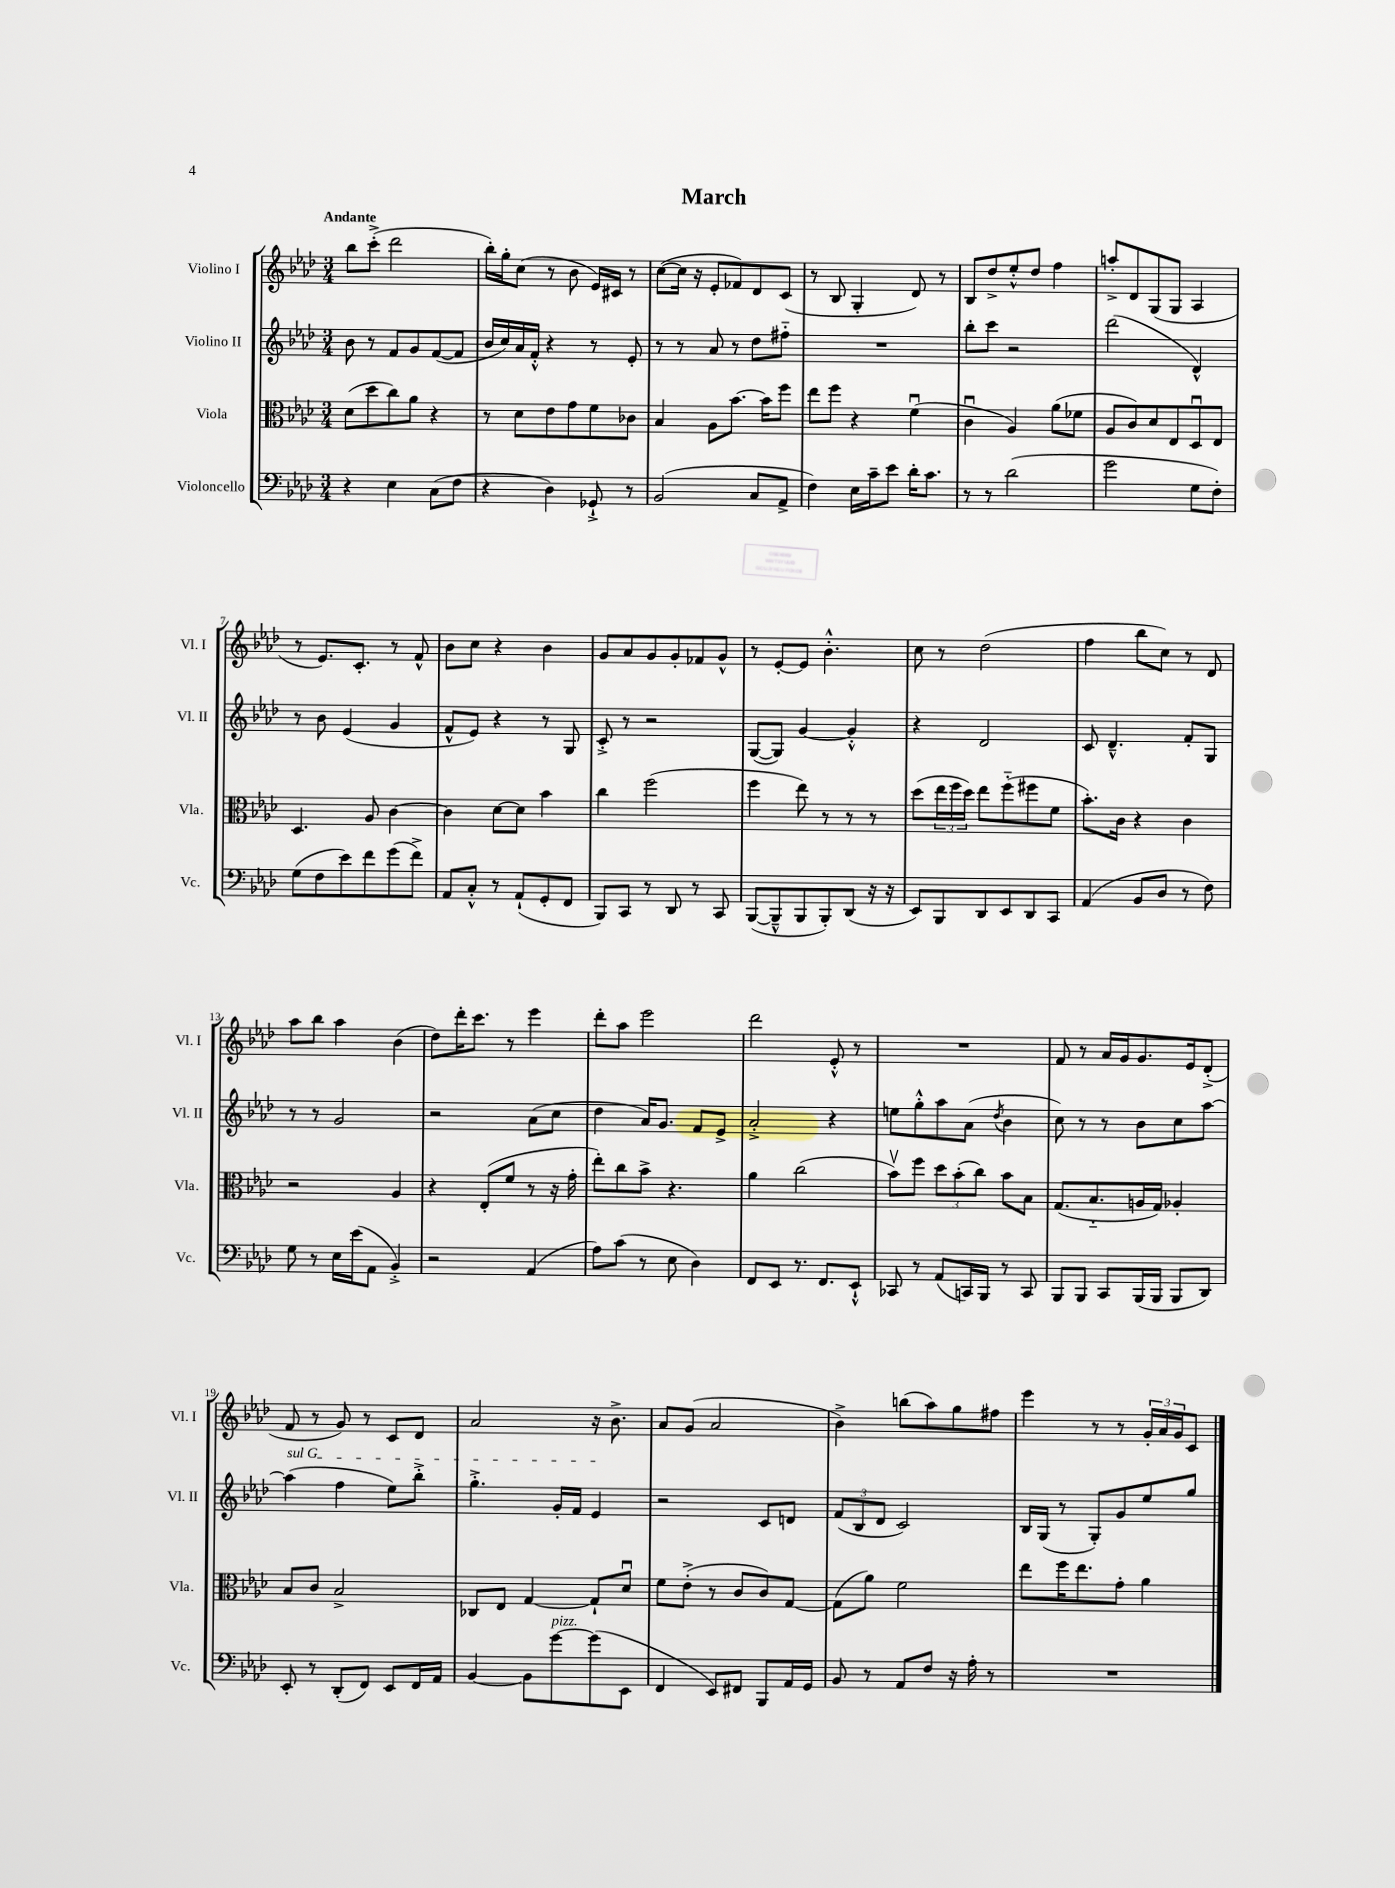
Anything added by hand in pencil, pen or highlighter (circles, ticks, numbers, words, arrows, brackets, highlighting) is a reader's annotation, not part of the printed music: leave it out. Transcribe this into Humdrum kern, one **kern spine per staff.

**kern	**kern	**kern	**kern
*staff4	*staff3	*staff2	*staff1
*clefF4	*clefC3	*clefG2	*clefG2
*k[b-e-a-d-]	*k[b-e-a-d-]	*k[b-e-a-d-]	*k[b-e-a-d-]
*M3/4	*M3/4	*M3/4	*M3/4
4r	(8d-	8b-	8bb-
.	8dd-	8r	(8ccc'^
4E-	8cc)	8f	2ddd-
.	8a-	8g	.
(8C	4r	([8f	.
8F	.	8f]	.
=	=	=	=
4r	8r	16b-	16bb-')
.	.	16cc)	16gg'
.	8d-	16a-	(8cc
.	.	16f'^^	.
4D-)	8e-	4r	8r
.	8g	.	8b-
8GG-`^	8f	8r	16e-)
.	.	.	16c#
8r	8c-	8e-'	8r
=	=	=	=
(2BB-	4B-	8r	([8cc
.	.	8r	16cc]
.	.	.	16r
.	8A-	8a-	8e-'
.	[8.b-	8r	8f-)
8C	.	8dd-	8d-
.	16b-]	.	.
8AA-^	8ff	8ff#'~	(8c
=	=	=	=
4F)	8ee-	2.r	8r
.	8ff	.	8B-
16E-	4r	.	4G'
16c~	.	.	.
8e-	.	.	.
16d-'	(4fu	.	8d-)
8.c	.	.	.
.	.	.	8r
=	=	=	=
8r	4cu	8bb-'	8B-
8r	.	8ccc	8dd-^
(2d-	4A-)	2r	8ee-'^^
.	.	.	8dd-
.	(8a-	.	4ff
.	8f-	.	.
=	=	=	=
2g	8A-	(2ddd-	8aa'^
.	8c)	.	8d-
.	8d-	.	(8G
.	8E-	.	8G
8G	8D-u	4d-^^)	4A-
8F')	8E-	.	.
=	=	=	=
(8G	4.D-	8r	8r
8F	.	8b-	8.e-)
8e-)	.	(4e-	.
.	.	.	8.c'
8f	8A-	.	.
(8g	[4c	4g	8r
8f^)	.	.	8f^^
=	=	=	=
8AA-	4c]	8f^^	8b-
8C'^^	.	8e-)	8cc
8r	[8d-	4r	4r
(8AA-`	8d-]	.	.
8GG'	4b-	8r	4b-
8FF	.	8G	.
=	=	=	=
8BBB-)	4cc	8c'^	8g
8CC	.	8r	8a-
8r	(2ff	2r	8g
8DD-	.	.	8g'
8r	.	.	8f-
8CC	.	.	8g^^
=	=	=	=
([8BBB-	4ff	([8G	8r
8BBB-~^^]	.	8G])	[8e-'
8BBB-	8ee-)	[4g	8e-]
8BBB-')	8r	.	4.b-'^^
(8DD-	8r	4g'^^]	.
16r	8r	.	.
16r	.	.	.
=	=	=	=
8EE-)	(8dd-	4r	8cc
8BBB-	24ee-	.	8r
.	24ff	.	.
.	24dd-)	.	.
8DD-	8ee-	2d-	(2dd-
8EE-	(8ff'~	.	.
8DD-	8ff#	.	.
8CC	8f	.	.
=	=	=	=
(4AA-	8.b-')	8c	4ff
.	.	4.d-~^^	.
.	16c	.	.
8BB-	4r	.	8bb-
8D-	.	.	8cc)
8r	4c	8f'	8r
8F)	.	8G	8d-
=	=	=	=
8G	2r	8r	8aa-
8r	.	8r	8bb-
16E-	.	2g	4aa-
(16e-	.	.	.
8AA-	.	.	.
4BB-'^)	4A-	.	(4b-
=	=	=	=
2r	4r	2r	8dd-)
.	.	.	16ddd-'
.	.	.	8.ccc
.	(8E-'	.	.
.	8f	.	8r
(4AA-	8r	(8a-	4eee-
.	16r	8cc	.
.	16g'	.	.
=	=	=	=
8A-)	8ee-')	4dd-	8ddd-'
(8c	8cc	.	8aa-
8r	8b-^	16a-)	2eee-
.	.	8.g	.
8E-	4.r	.	.
4D-)	.	8f	.
.	.	8e-^	.
=	=	=	=
8FF	4a-	2a-'^	2ddd-
8EE-	.	.	.
8.r	(2cc	.	.
8.FF	.	.	.
.	.	4r	8e-'^^
8EE-`^^	.	.	8r
=	=	=	=
8CC-	8b-v)	8ee	2.r
8r	8ff	8gg'^^	.
(8AA-	12dd-	8aa-	.
.	(12b-'	.	.
16CC)	.	(8a-	.
.	12cc)	.	.
16BBB-	.	.	.
.	.	8qdd-	.
8r	8b-	4b-	.
8CC	8B-	.	.
=	=	=	=
8BBB-	(8.G	8cc)	8f
8BBB-	.	8r	8r
.	8.B-'~	.	.
8CC	.	8r	16a-
.	.	.	16g
(16BBB-	16A	8b-	8.g
16BBB-	16G)	.	.
8BBB-	4A-'	8cc	.
.	.	.	16e-
8DD-)	.	[8aa-	(8d-'^
=	=	=	=
8EE-'	8B-	(4aa-]	8f
8r	8c	.	8r
(8DD-'	2B-^	4ff	8g)
8FF)	.	.	8r
8EE-	.	8ee-)	8c
16FF	.	8bb-'^	8d-
16AA-	.	.	.
=	=	=	=
[4BB-	8C-	4.gg'^	2a-
.	8E-	.	.
8BB-]	[4G	.	.
[8g	.	16g'	.
.	.	16f	.
(8g]	8G`]	4e-	16r
.	.	.	8.b-^
8EE-	8d-u	.	.
=	=	=	=
4FF	8f	2r	8a-
.	(8e-'^	.	(8g
8EE-)	8r	.	2a-
8FF#	8c	.	.
8BBB-	8c)	8c	.
16AA-	[8G	8d	.
16GG	.	.	.
=	=	=	=
8BB-	(8G]	(12f	4b-^)
.	.	12B-	.
8r	8a-)	.	.
.	.	12d-	.
8AA-	2f	2c)	(8bb
8F	.	.	8aa-)
16r	.	.	8gg
16A-'	.	.	.
8r	.	.	8ff#
=	=	=	=
2.r	8ee-	16B-	4eee-
.	.	(16G	.
.	16ff	8r	.
.	8.ee-	.	.
.	.	8G')	8r
.	8g'	8g	8r
.	4a-	8ee-	24g'
.	.	.	24a-
.	.	.	24g
.	.	8gg	8c
==	==	==	==
*-	*-	*-	*-
